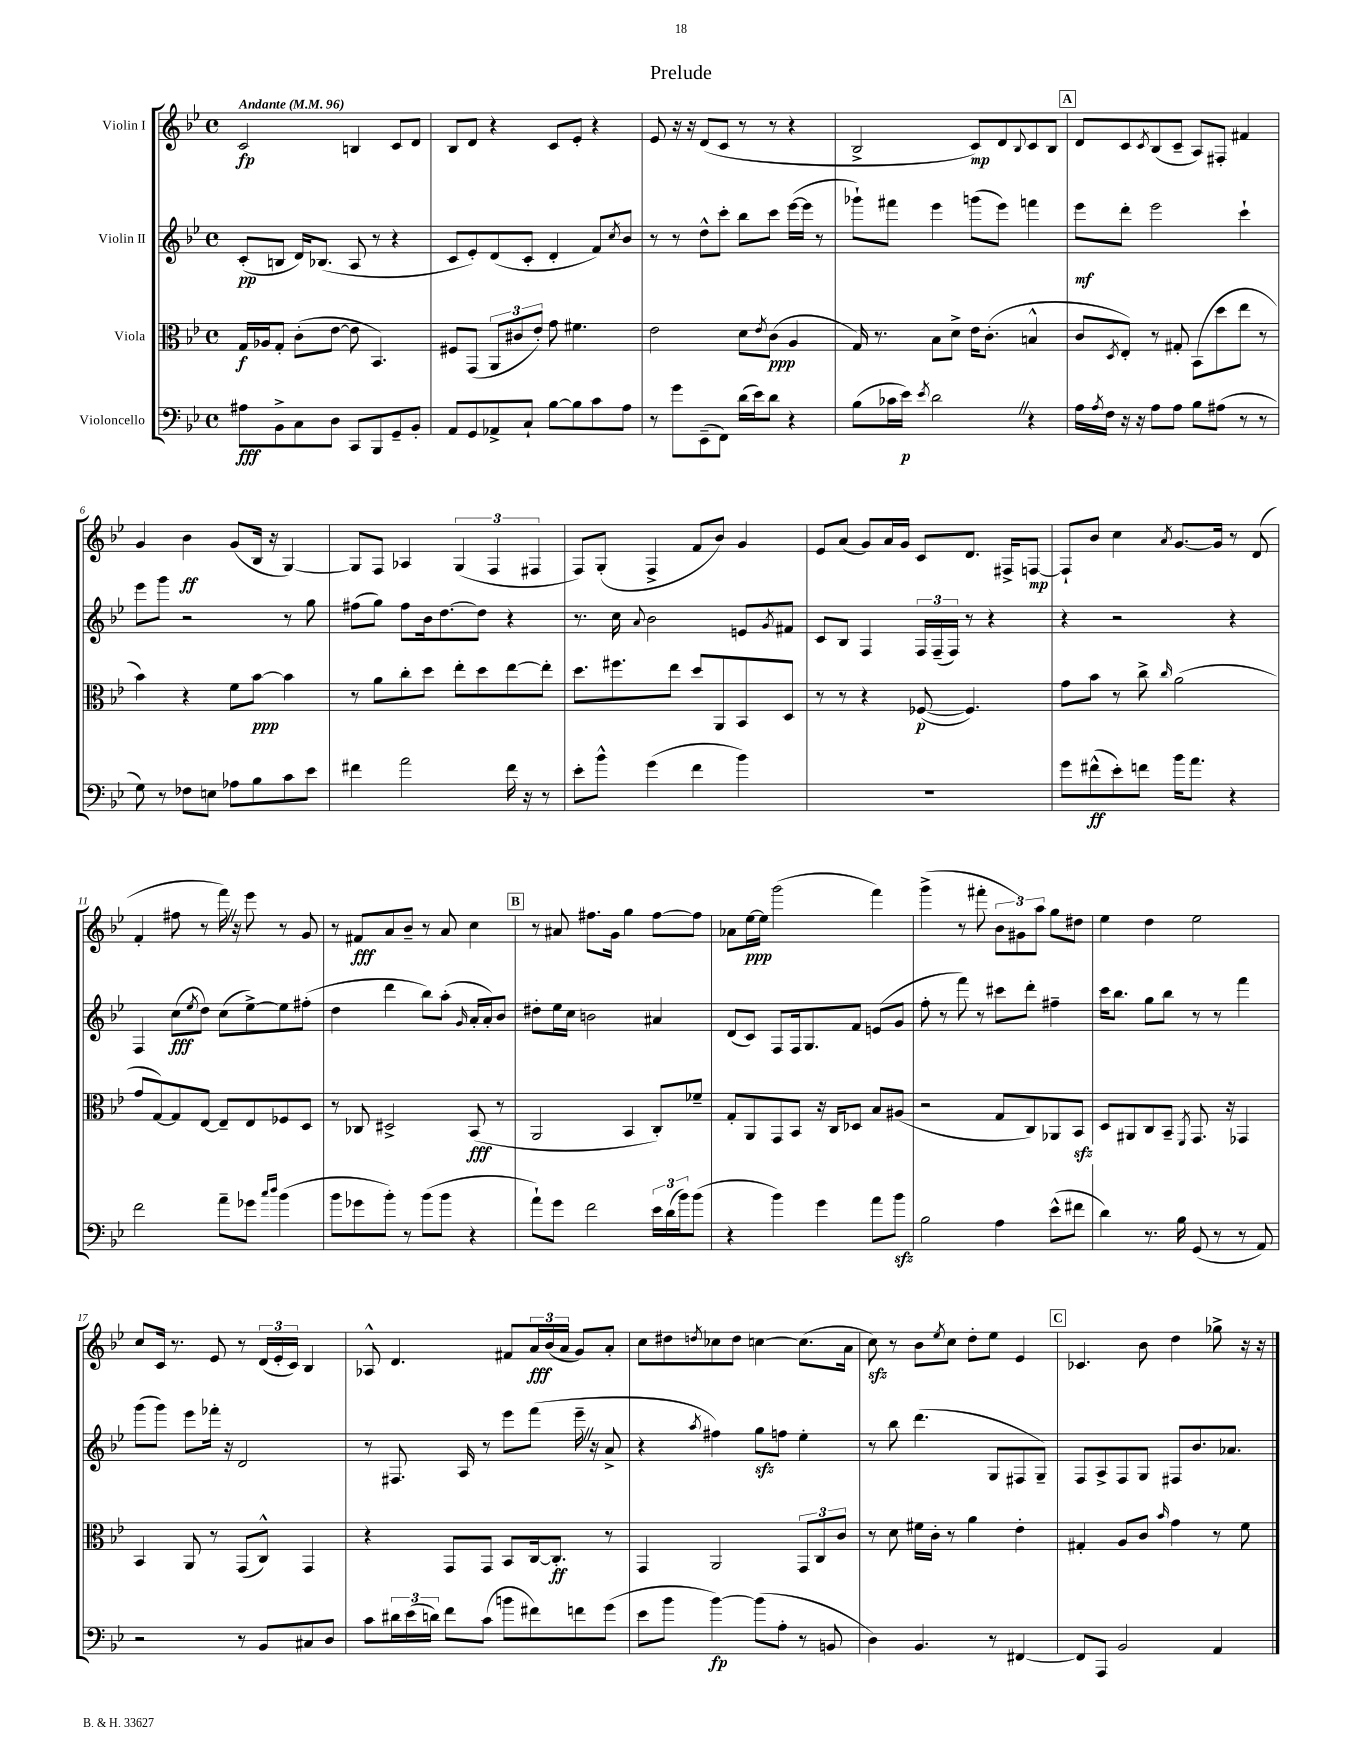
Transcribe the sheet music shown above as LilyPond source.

\header { title = "Prelude" }
<<
\new StaffGroup <<
\new Staff = "s0" \with { instrumentName = "Violin I" } {
    \clef treble \key bes \major \defaultTimeSignature \time 4/4 \tempo "Andante" 4 = 96
    c'2\fp b4 c'8 d'8 |
    bes8 d'8 r4 c'8 ees'8-. r4 |
    ees'8 r16 r16 d'8( c'8 r8 r8 r4 |
    bes2-> c'8\mp) d'8 \appoggiatura { bes8 } c'8 bes8 |
    \mark \markup { \box "A" } d'8 c'8 \acciaccatura { c'8 } bes8( c'8-- a8) fis8-. fis'4 |
    g'4 bes'4\ff g'8( bes16 r16 g4~) |
    g8 f8 aes4 \tuplet 3/2 { g4( f4 fis4 } |
    f8) g8-.( f4-> f'8 bes'8) g'4 |
    ees'8 a'8( g'8) a'16 g'16 c'8 d'8. fis16-> f8~\mp |
    f8-! bes'8 c''4 \acciaccatura { a'8 } g'8.~ g'16 r8 d'8( |
    f'4-. fis''8 r8 f'''16) \once \override BreathingSign.text = \markup { \musicglyph "scripts.caesura.straight" } \breathe r16 ees'''8 r8 g'8 |
    r8 fis'8\fff a'8 bes'8-- r8 a'8 c''4 |
    \mark \markup { \box "B" } r8 ais'8 fis''8. g'16 g''4 fis''8~ fis''8 |
    aes'8 ees''16~\ppp ees''16 g'''2( f'''4) |
    g'''4->( r8 fis'''8-. \tuplet 3/2 { bes'8 gis'8) a''8 } g''8 dis''8 |
    ees''4 d''4 ees''2 |
    c''8 c'16 r8. ees'8 r8 \tuplet 3/2 { d'16( ees'16-. c'16) } bes4 |
    aes8-^ d'4. fis'8 \tuplet 3/2 { a'16\fff bes'16( a'16 } g'8) a'8-. |
    c''8 dis''8 \acciaccatura { d''8 } ces''8 d''8 c''4~ c''8.( a'16 |
    c''8\sfz) r8 bes'8 \acciaccatura { ees''8 } c''8 d''8-. ees''8 ees'4 |
    \mark \markup { \box "C" } ces'4. bes'8 d''4 ges''8-> r16 r16 \bar "|." |
}
\new Staff = "s1" \with { instrumentName = "Violin II" } {
    \clef treble \key bes \major \defaultTimeSignature \time 4/4
    c'8-.\pp( b8 d'16) bes8.( a8 r8 r4 |
    c'8 ees'8-.) d'8( c'8-. d'4-. f'8) \acciaccatura { c''8 } bes'8 |
    r8 r8 d''8-^ c'''8-. bes''8 c'''8 ees'''16~( ees'''16 r8 |
    ges'''8-!) fis'''8 ees'''4 g'''8( ees'''8) f'''4 |
    \mark \markup { \box "A" } ees'''8\mf d'''8-. ees'''2 c'''4-! |
    ees'''8 g'''8 r2 r8 g''8 |
    fis''8( g''8) fis''8 bes'16 d''8.~ d''8 r4 |
    r8. c''16 \appoggiatura { a'8 } bes'2 e'8 \acciaccatura { g'8 } fis'8 |
    c'8 bes8 f4 \tuplet 3/2 { f16 f16--( f16) } r8 r4 |
    r4 r2 r4 |
    f4 c''8\fff( \acciaccatura { ees''8 } d''8) c''8( ees''8~->) ees''8 fis''8-.( |
    d''4 d'''4 bes''8) a''8-.( \grace { g'16 } a'16-. a'16-.) bes'8 |
    \mark \markup { \box "B" } dis''8-. ees''16 c''16 b'2 ais'4 |
    d'8( c'8) f8 f16 g8. f'8 e'8( g'8 |
    f''8-. r8 f'''8) r8 cis'''8 d'''8-. fis''4-- |
    c'''16 bes''8. g''8 bes''8 r8 r8 f'''4 |
    g'''8( g'''8) ees'''8 fes'''16-. r16 d'2 |
    r8 fis8. a16 r8 ees'''8 f'''8( ees'''16-- \once \override BreathingSign.text = \markup { \musicglyph "scripts.caesura.straight" } \breathe r16 a'8-> |
    r4 \acciaccatura { a''8 } fis''4) g''8\sfz f''8 ees''4-. |
    r8 bes''8 d'''4.( g8 fis8 g8--) |
    \mark \markup { \box "C" } f8 a8-> f8 g8 fis8 bes'8. aes'8. \bar "|." |
}
\new Staff = "s2" \with { instrumentName = "Viola" } {
    \clef alto \key bes \major \defaultTimeSignature \time 4/4
    g16\f aes16 g8-. c'8-.( ees'8~ ees'8 bes,4.) |
    fis8 g,8( \tuplet 3/2 { a,8 cis'8 ees'8-.) } g'8 fis'4. |
    ees'2 d'8 \acciaccatura { ees'8 } c'8\ppp( a4 |
    g16) r8. bes8 d'8-> ees'16 c'8.-.( b4-^ |
    \mark \markup { \box "A" } c'8 \acciaccatura { d8 } ees8-.) r8 gis8-. bes,8( d''8 ees''8 r8 |
    bes'4) r4 f'8 bes'8~\ppp bes'4 |
    r8 a'8 c''8-. d''8 ees''8-. d''8 ees''8~ ees''8-. |
    d''8. fis''8. ees''8 d''8 a,8 bes,8 d8 |
    r8 r8 r4 fes8~\p( fes4.) |
    g'8 bes'8 r8 c''8-> \grace { c''16 } a'2( |
    g'8 g8~) g8 ees8~ ees8-- ees8 fes8 d8 |
    r8 ces8 dis2-> bes,8\fff( r8 |
    \mark \markup { \box "B" } a,2 bes,4 c8-.) fes'8-- |
    g8-. a,8 g,8 bes,8 r16 c16 des8 bes8 ais8( |
    r2 g8 c8) aes,8 bes,8\sfz |
    d8 ais,8 c8 bes,8-- \acciaccatura { f,8 } g,8. r16 ges,4 |
    bes,4 a,8 r8 g,8( c8-^) g,4 |
    r4 g,8 g,8 bes,8 c16~ c8.-.\ff r8 |
    g,4 a,2 \tuplet 3/2 { g,8 c8 c'8 } |
    r8 d'8 fis'16 c'16-. r8 a'4 ees'4-. |
    \mark \markup { \box "C" } gis4-. a8 c'8 \grace { bes'16 } g'4 r8 f'8 \bar "|." |
}
\new Staff = "s3" \with { instrumentName = "Violoncello" } {
    \clef bass \key bes \major \defaultTimeSignature \time 4/4
    ais8\fff bes,8-> c8 d8 c,8 bes,,8 g,8-- bes,8-. |
    a,8 g,8 aes,8-> c8-! bes8~ bes8 c'8 a8 |
    r8 g'8 ees,8--( f,8) d'16( ees'16) d'8 r4 |
    bes8( ces'16 ees'16\p) \acciaccatura { ees'8 } d'2 \once \override BreathingSign.text = \markup { \musicglyph "scripts.caesura.straight" } \breathe r4 |
    \mark \markup { \box "A" } a16 \acciaccatura { a8 } f16 r16 r16 a8 a8 bes8 ais8( r8 r8 |
    g8) r8 fes8 e8 aes8 bes8 c'8 ees'8 |
    fis'4 a'2 fis'16 r16 r8 |
    ees'8-. bes'8-^ g'4( f'4 bes'4) |
    R1 |
    g'8 fis'8-^\ff( ees'8-.) f'8 bes'16 a'8. r4 |
    f'2 a'8-- ges'8 \grace { c''16 d''16 } bes'4( |
    bes'8 ges'8 bes'8-.) r8 bes'8( bes'8 r4 |
    \mark \markup { \box "B" } a'8-!) g'8 f'2 \tuplet 3/2 { ees'16 d'16( bes'16) } bes'8( |
    r4 bes'4) g'4 a'8 bes'8\sfz |
    bes2 a4 ees'8-^( fis'8 |
    d'4) r8. bes16 g,8( r8 r8 a,8) |
    r2 r8 bes,8 cis8 d8 |
    c'8 \tuplet 3/2 { dis'16 ees'16( d'16) } f'8 c'8( b'8 fis'8) f'8 g'8( |
    ees'8 bes'8 bes'4~\fp) bes'8( a8-. r8 b,8 |
    d4) bes,4. r8 fis,4~ |
    \mark \markup { \box "C" } fis,8 a,,8 bes,2 a,4 \bar "|." |
}
>>
>>
